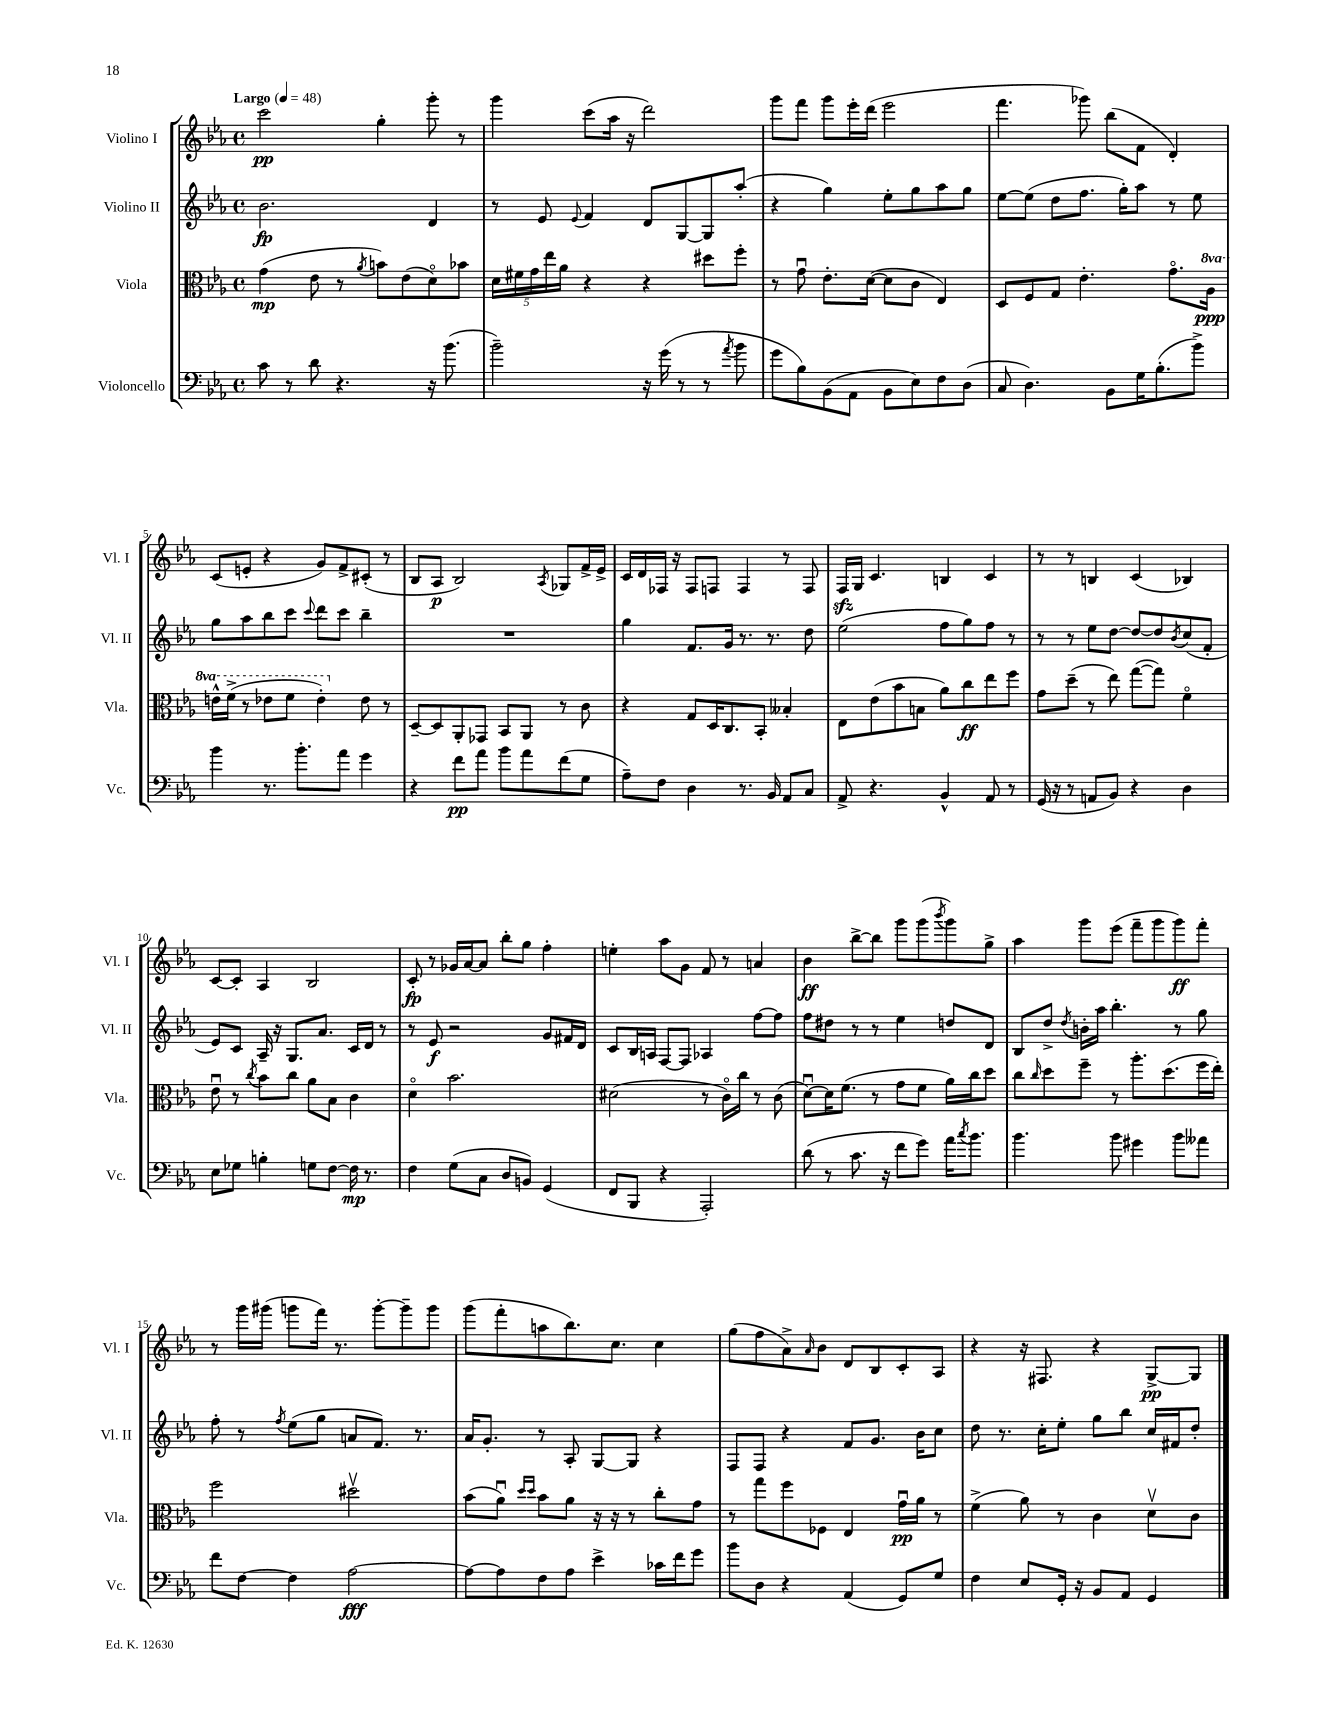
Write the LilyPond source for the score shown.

<<
\new StaffGroup <<
\new Staff = "s0" \with { instrumentName = "Violino I" shortInstrumentName = "Vl. I" } {
    \clef treble \key ees \major \defaultTimeSignature \time 4/4 \tempo "Largo" 4 = 48
    c'''2\pp g''4-. g'''8-. r8 |
    g'''4 c'''8( aes''16 r16 d'''2) |
    g'''8 f'''8 g'''8 ees'''16-. d'''16( ees'''2 |
    f'''4. ges'''8) bes''8( f'8 d'4-.) |
    c'8( e'8-. r4 g'8) f'8-> cis'8-.( r8 |
    bes8 aes8\p bes2) \acciaccatura { aes8 } ges8 f'16-> ees'16-> |
    c'16 d'16 fes16 r16 fes8 f8 f4 r8 f8 |
    f16\sfz g16 c'4. b4 c'4 |
    r8 r8 b4 c'4( bes4) |
    c'8~ c'8-. aes4 bes2 |
    c'8-.\fp r8 ges'16 aes'16~ aes'8 bes''8-. g''8 f''4-. |
    e''4-. aes''8 g'8 f'8 r8 a'4 |
    bes'4\ff bes''8~-> bes''8 g'''8 g'''8( \acciaccatura { bes'''8 } g'''8) g''8-> |
    aes''4 g'''8 ees'''8( f'''8-- g'''8 g'''8\ff) f'''8-. |
    r8 g'''16 gis'''16( g'''8 f'''16) r8. g'''8~-. g'''8-- g'''8 |
    g'''8( f'''8-. a''8 bes''8.) c''8. c''4 |
    g''8( f''8 aes'8->) \grace { aes'16 } bes'8 d'8 bes8 c'8-. aes8 |
    r4 r16 fis8. r4 g8~->\pp g8 \bar "|." |
}
\new Staff = "s1" \with { instrumentName = "Violino II" shortInstrumentName = "Vl. II" } {
    \clef treble \key ees \major \defaultTimeSignature \time 4/4
    bes'2.\fp d'4 |
    r8 ees'8 \appoggiatura { ees'8 } f'4 d'8 g8~ g8 aes''8-.( |
    r4 g''4) ees''8-. g''8 aes''8 g''8 |
    ees''8~ ees''8( d''8 f''8. g''16-.) aes''8 r8 ees''8 |
    g''8 aes''8 bes''8 c'''8 \appoggiatura { c'''8 } d'''8 c'''8 bes''4-- |
    R1 |
    g''4 f'8. g'16 r8. r8. d''8 |
    ees''2( f''8 g''8) f''8 r8 |
    r8 r8 ees''8 d''8~ d''8~ d''8 \acciaccatura { bes'8 } c''8( f'8-. |
    ees'8) c'8 aes16-- r16 g8. aes'8. c'16 d'16 r8 |
    r8 ees'8\f r2 g'8 fis'16 d'16 |
    c'8 bes16 a16 f8~ f8 aes4 f''8~ f''8 |
    f''8 dis''8 r8 r8 ees''4 d''8 d'8 |
    bes8 d''8-> \acciaccatura { d''8 } b'16-. aes''16 bes''4.-. r8 g''8 |
    f''8-. r8 \acciaccatura { f''8 } ees''8( g''8 a'8 f'8.) r8. |
    aes'16 g'8.-. r8 aes8-. g8~ g8 r4 |
    f8 f8 r4 f'8 g'8. bes'16 c''8 |
    d''8 r8. c''16-. ees''8-. g''8 bes''8 c''16 fis'16 d''8-. \bar "|." |
}
\new Staff = "s2" \with { instrumentName = "Viola" shortInstrumentName = "Vla." } {
    \clef alto \key ees \major \defaultTimeSignature \time 4/4 \set Staff.ottavationMarkups = #ottavation-simple-ordinals
    g'4\mp( ees'8 r8 \acciaccatura { aes'8 } b'8) ees'8( d'8\flageolet) bes'8 |
    \tuplet 5/4 { d'16 fis'16 g'16 ees''16 aes'16 } r4 r4 dis''8 f''8-. |
    r8 g'8\downbow ees'8.-. d'16~( d'8 c'8 ees4) |
    d8 f8 g8 ees'4.-. g'8.\flageolet \ottava #1 aes'16\ppp |
    e''16-^ f''16->( r8 ees''8 f''8 ees''4-.) \ottava #0 ees'8 r8 |
    d8~-- d8 aes,8-. ges,8 bes,8 aes,8 r8 c'8 |
    r4 g8 d16 c8. bes,8-. beses4-. |
    ees8 ees'8( bes'8 b8 aes'8) c''8\ff ees''8 f''8 |
    g'8 d''8--( r8 ees''8) g''8~( g''8) f'4\flageolet |
    ees'8\downbow r8 \acciaccatura { c''8 } bes'8 c''8 aes'8 bes8 c'4 |
    d'4\flageolet bes'2. |
    dis'2( r8 c'16\flageolet) c''16 r8 c'8( |
    d'8~\downbow) d'16 f'8.( r8 g'8 f'8 aes'16) c''16 d''8 |
    c''8 \grace { c''16 } d''8 f''8-- r8 aes''8.-. d''8.( f''16 ees''16-.) |
    f''2 dis''2\upbow |
    bes'8( aes'8\downbow) \grace { d''16 d''16 } bes'8 aes'8 r16 r16 r8 c''8-. g'8 |
    r8 g''8 f''8 fes8 ees4 g'16\downbow\pp aes'16 r8 |
    f'4->( aes'8) r8 c'4 d'8\upbow c'8 \bar "|." |
}
\new Staff = "s3" \with { instrumentName = "Violoncello" shortInstrumentName = "Vc." } {
    \clef bass \key ees \major \defaultTimeSignature \time 4/4
    c'8 r8 d'8 r4. r16 bes'8.( |
    bes'2--) r16 g'16( r8 r8 \acciaccatura { aes'8 } bes'8 |
    g'8 bes8) bes,8( aes,8 bes,8 ees8) f8 d8( |
    c8 d4.) bes,8 g16 bes8.-.( bes'8->) |
    bes'4 r8. bes'8.-. aes'8 g'4 |
    r4 f'8\pp aes'8 bes'8 aes'8 f'8( g8 |
    aes8--) f8 d4 r8. bes,16 aes,8 c8 |
    aes,8-> r4. bes,4-^ aes,8 r8 |
    g,16( r16 r8 a,8 bes,8) r4 d4 |
    ees8 ges8 b4-. g8 f8~ f16\mp r8. |
    f4 g8( c8 d8 b,8) g,4( |
    f,8 bes,,8 r4 aes,,2-.) |
    d'8( r8 c'8. r16 f'8 g'8) aes'16 \acciaccatura { c''8 } bes'8. |
    bes'4. bes'8 gis'4 bes'8 aeses'8 |
    f'8 f8~ f4 aes2~\fff |
    aes8~ aes8 f8 aes8 ees'4-> ces'16 f'16 g'8 |
    bes'8 d8 r4 aes,4( g,8) g8 |
    f4 ees8 g,16-. r16 bes,8 aes,8 g,4 \bar "|." |
}
>>
>>
